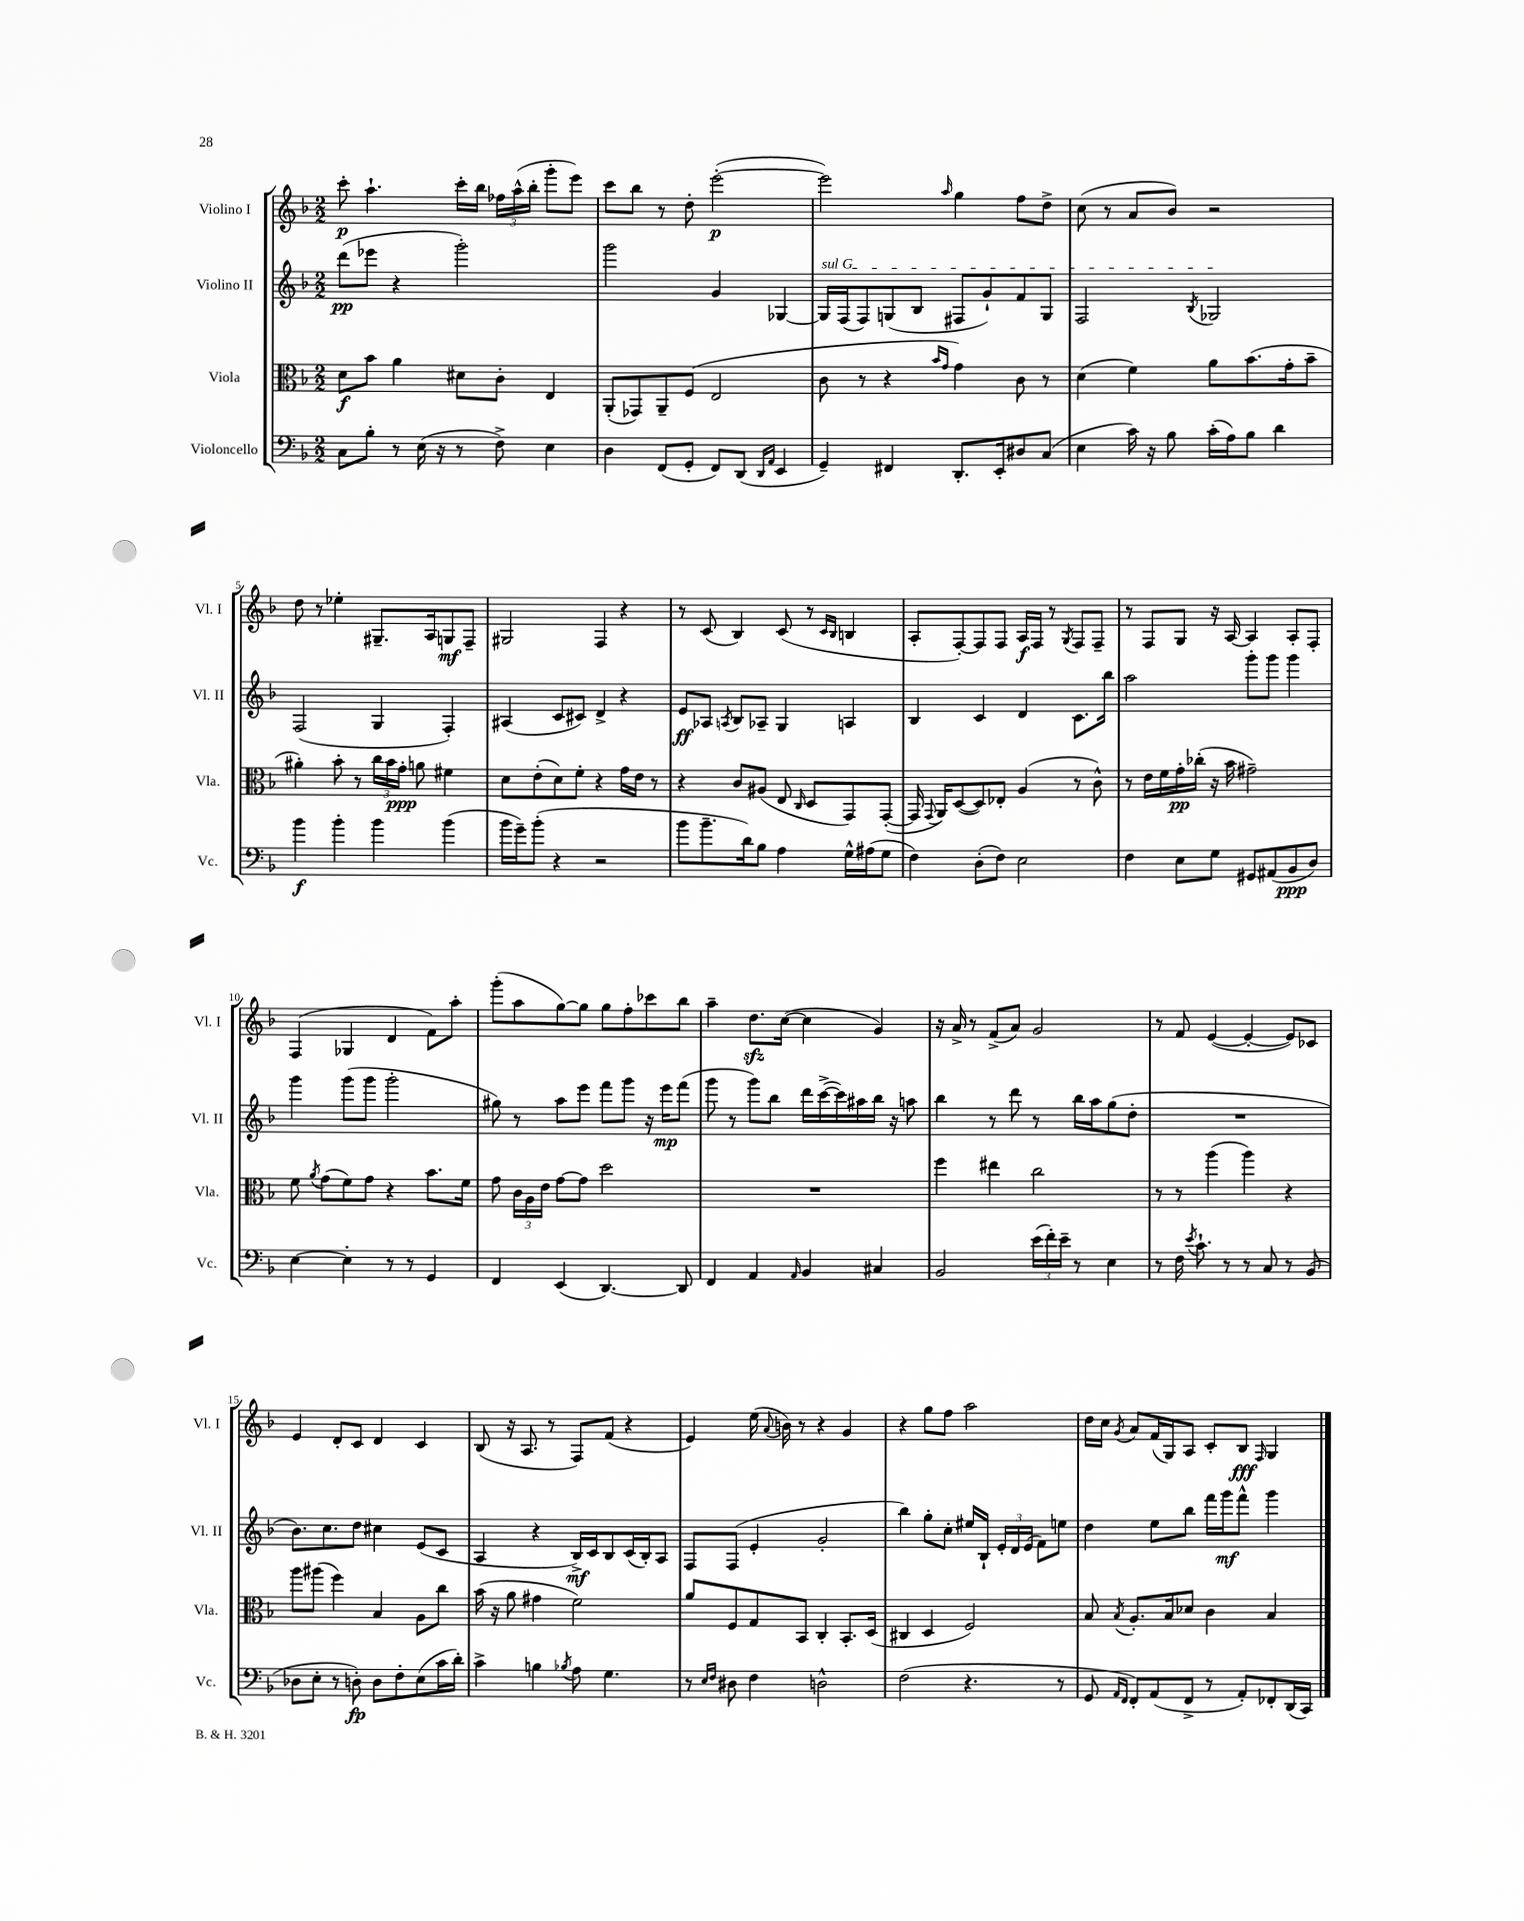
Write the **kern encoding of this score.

**kern	**kern	**kern	**kern
*staff4	*staff3	*staff2	*staff1
*clefF4	*clefC3	*clefG2	*clefG2
*k[b-]	*k[b-]	*k[b-]	*k[b-]
*M2/2	*M2/2	*M2/2	*M2/2
8C	8d	(8ddd	8ccc'
8B-'	8b-	8eee-	4.aa`
8r	4a	4r	.
(16E	.	.	.
16r	.	.	.
8r	8d#	2ggg')	16ccc'
.	.	.	16bb-
8F^)	8c'	.	24ff-
.	.	.	(24aa^^
.	.	.	24bb-'
4E	4E	.	8ggg'
.	.	.	8eee)
=	=	=	=
4D	(8AA'	2ggg	8ccc
.	8GG-)	.	8bb-
(8FF	8AA~	.	8r
8GG'	(8F	.	8dd'
8FF)	2E	4g	([2eee'
(8DD	.	.	.
16qqDD	.	.	.
16qqAA	.	.	.
4EE	.	[4G-	.
=	=	=	=
4GG~)	8c	16G-]	2eee])
.	.	(16F	.
.	8r	8F)	.
4FF#	4r	(8G	.
.	.	8B-	.
.	16qqb-	.	.
.	16qqg	.	16qqaa
8.DD'	4g)	8F#	4gg
.	.	8g`)	.
16EE'	.	.	.
8D#	8c	8f	8ff
(8C	8r	8G	8dd^
=	=	=	=
4E	(4d	2F	(8cc
.	.	.	8r
16c)	4f)	.	8a
16r	.	.	.
8B-	.	.	8b-)
.	.	8qB-	.
(16c'	8a	2G-	2r
16A)	.	.	.
8B-	(8.b-	.	.
4d	.	.	.
.	16g'	.	.
.	8b-~	.	.
=	=	=	=
4b-	4a#')	(2F	8dd
.	.	.	8r
4b-'	8b-'	.	4ee-'
.	8r	.	.
4b-	24cc	4G	8.G#~
.	24b-	.	.
.	24g'	.	.
.	8a	.	.
.	.	.	16A
(4b-	4f#	4F')	8G
.	.	.	8F~
=	=	=	=
16b-	8d	(4A#	2G#
16g~)	.	.	.
(8b-'	(8e'	.	.
4r	8d)	8c	.
.	8f'	8c#)	.
2r	4r	4d^	4F
.	16g	4r	4r
.	16e	.	.
.	8r	.	.
=	=	=	=
8b-	4r	8e	8r
8.b-~	.	8A-	(8c
.	.	8qA	.
.	8c	8B-	4B-)
16d)	.	.	.
8B-	(8A#	8A-~	.
4A	8E	4G	(8c
.	16qqC	.	.
.	8D	.	8r
.	.	.	16qqc
.	.	.	16qqB-
16G^^	8GG)	4A	4B
(16A#	.	.	.
8G	([8GG'	.	.
=	=	=	=
4F)	16GG]	4B-	8A'
.	8qqGG	.	.
.	16AA)	.	.
.	([8D	.	[8F')
(8D'	8D])	4c	8F]
8F)	8E-'	.	8F
2E	(4A	4d	16A
.	.	.	16F
.	.	.	8r
.	.	.	8qG
.	8r	8.c	8F
.	8c^^)	.	8F~
.	.	16bb-	.
=	=	=	=
4F	8r	2aa	8r
.	16e	.	8F
.	16f	.	.
8E	16g'	.	8G
.	(16cc-'	.	.
8G	16r	.	16r
.	16b-	.	[16A
8GG#	2g#~)	8ggg'	4A]
(8AA#	.	8ggg	.
8BB-	.	4ggg	8A'
8D)	.	.	8F'
=	=	=	=
[4E	8f	4ggg	(4F
.	8qa	.	.
.	(8g	.	.
4E']	8f)	(8ggg	4G-
.	8g	8ggg	.
8r	4r	2ggg'	4d
8r	.	.	.
4GG	8.b-	.	8f)
.	.	.	8aa'
.	16f	.	.
=	=	=	=
4FF	8g	8gg#)	(8ggg'
.	24c	8r	8aa
.	24A	.	.
.	24e	.	.
(4EE	[8g	8aa	[8gg)
.	8g]	8eee	8gg]
[4.DD)	2dd	8fff	8gg
.	.	8ggg	8ff'
.	.	16r	8ccc-
.	.	16eee	.
8DD]	.	(8fff	8bb-
=	=	=	=
4FF	1r	8ggg	4aa~
.	.	8r	.
4AA	.	8ggg)	8.dd
.	.	8bb-	.
.	.	.	([16cc
16qqAA	.	.	.
4BB-	.	16ddd	4cc]
.	.	([16ccc^	.
.	.	16ccc])	.
.	.	16aa#	.
4C#	.	16bb-	4g)
.	.	16r	.
.	.	8aa	.
=	=	=	=
2BB-	4ff	4bb-	16r
.	.	.	16a^
.	.	.	8r
.	4ee#	8r	(8f^
.	.	8ddd	8a)
(24e	2cc	8r	2g
24f')	.	.	.
24e~	.	.	.
8r	.	16bb-	.
.	.	16aa	.
4E	.	(8gg	.
.	.	8dd'	.
=	=	=	=
8r	8r	1r	8r
16F	8r	.	8f
8qe	.	.	.
8.c`	.	.	.
.	(4aa	.	([4e
8r	.	.	.
8r	4aa)	.	4e'_
8C	.	.	.
8r	4r	.	8e])
(8BB-	.	.	8c-
=	=	=	=
8D-	8aa	8.b-)	4e
8E'	(8aa#	.	.
.	.	8.cc	.
8r	4ff)	.	8d'
8D')	.	8dd	8c
8D	4B-	4cc#	4d
8F'	.	.	.
(8E	8A	(8e	4c
16c	8cc	8c	.
16d')	.	.	.
=	=	=	=
4c^	(16b-	4A	(8B-
.	16r	.	.
.	8a	.	16r
.	.	.	8.A
4B	4g#	4r	.
.	.	.	8r
8qB-	.	.	.
8A	2f)	16B-^)	8F)
.	.	16c	.
4.G	.	8B-	(8f
.	.	(16c	4r
.	.	16B-')	.
.	.	8A	.
=	=	=	=
8r	8a	8F	4e)
16qqE	.	.	.
16qqF	.	.	.
8D#	8F	(8F	.
4F	8G	4e'	(16ee
.	.	.	8qqa
.	.	.	16b)
.	8BB-	.	8r
2D^^	4C'	2g'	4r
.	8.BB-'	.	4g
.	(16D	.	.
=	=	=	=
(2F	4C#	4bb-)	4r
.	4D	8gg'	8gg
.	.	8cc'	8ff
4.r	2F)	16ee#	2aa
.	.	16B-`	.
.	.	24e'	.
.	.	24d	.
.	.	(24e	.
.	.	8f)	.
8r	.	8ee	.
=	=	=	=
8GG	8B-	4dd	16dd
.	.	.	16cc
16qqAA	.	.	.
16qqFF	8qB-	.	8qg
8FF')	8.A'	.	8a
(8AA	.	8ee	(16f
.	16B-	.	16G)
8FF^	8d-	8bb-	8A
8r	4c	16fff	8c'
.	.	16ggg	.
8AA')	.	8fff^^	8B-
.	.	.	16qqF
8FF-'	4B-	4ggg	4G
(16DD	.	.	.
16CC)	.	.	.
==	==	==	==
*-	*-	*-	*-
